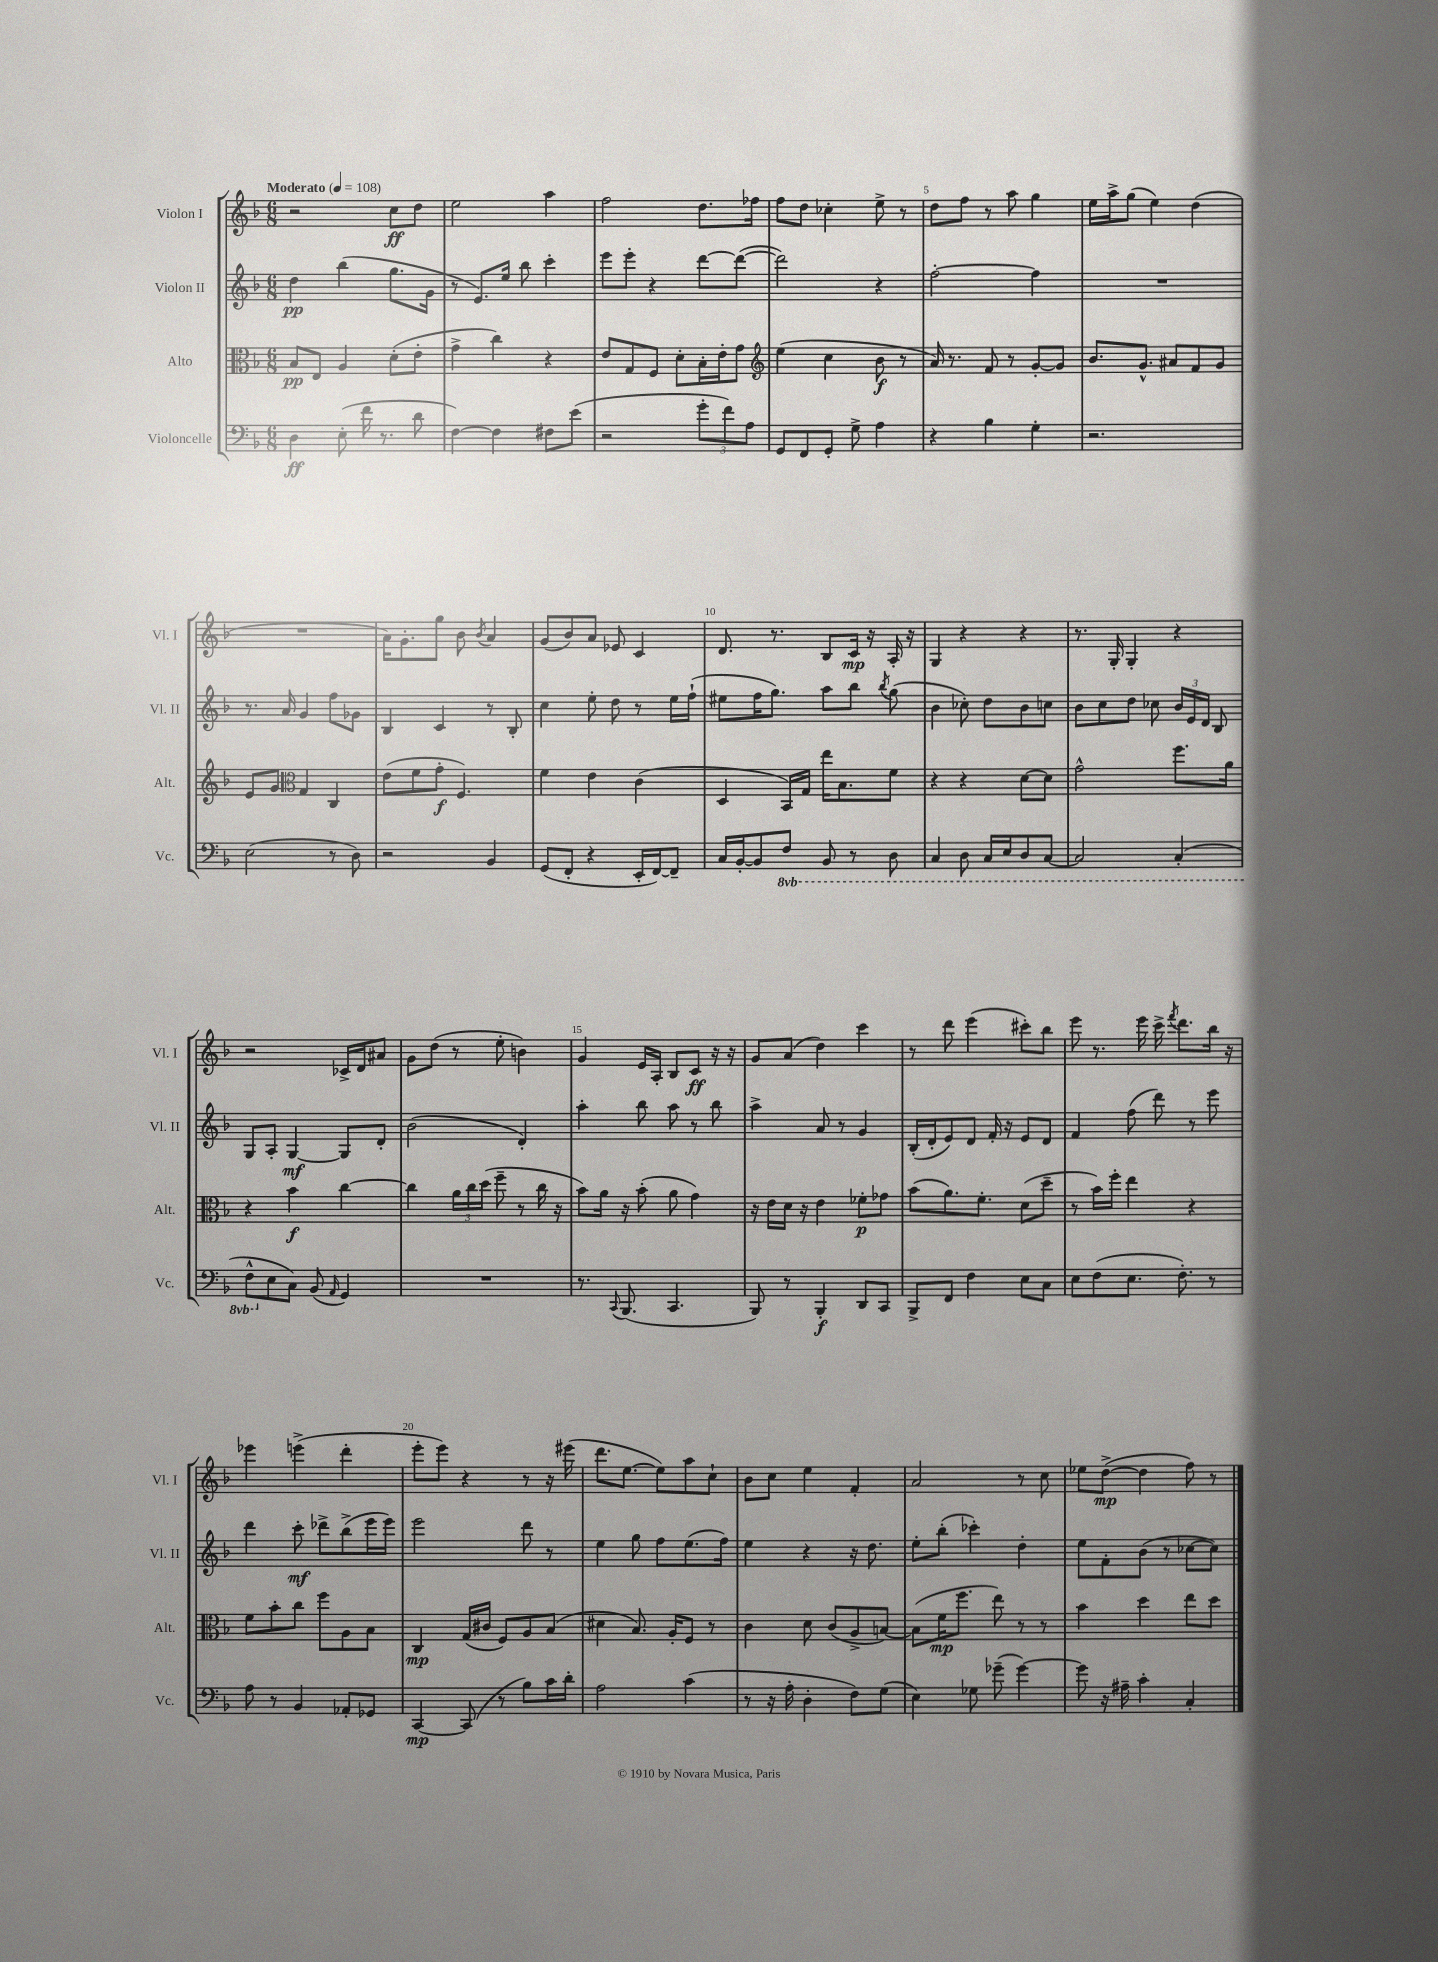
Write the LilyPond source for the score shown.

<<
\new StaffGroup <<
\new Staff = "s0" \with { instrumentName = "Violon I" shortInstrumentName = "Vl. I" } {
    \clef treble \key f \major \numericTimeSignature \time 6/8 \tempo "Moderato" 4 = 108
    \autoBeamOff r2 c''8[\ff d''8] |
    e''2 a''4 |
    f''2 d''8.[ fes''16] |
    f''8[ d''8] ces''4-. e''8-> r8 |
    d''8[ f''8] r8 a''8 g''4 |
    e''16[ a''16-> g''8]( e''4) d''4( |
    R2. |
    a'16[) g'8.-. g''8] bes'8 \acciaccatura { bes'8 } a'4 |
    g'8[( bes'8) a'8] ees'8 c'4 |
    d'8. r8. bes8[ c'16]\mp r16 a16-. r16 |
    g4 r4 r4 |
    r8. g16-. g4-. r4 |
    r2 ces'16[-> d'16 ais'8] |
    g'8[ d''8]( r8 e''8-. b'4) |
    g'4 e'16[ a16]-. bes8[ c'8]\ff r16 r16 |
    g'8[ a'8]( d''4) c'''4 |
    r8 d'''8 e'''4( cis'''8[-.) bes''8] |
    e'''8 r8. e'''16 c'''16-> \acciaccatura { f'''8 } d'''8.[ bes''16] r16 |
    ees'''4 e'''4->( d'''4-. |
    e'''8[-. e'''8]) r4 r8 r16 eis'''16( |
    d'''8.[ e''8.]~ e''8[) a''8 c''8]-! |
    bes'8[ c''8] e''4 f'4-. |
    a'2 r8 c''8 |
    ees''8[ d''8]~->\mp( d''4 f''8) r8 \bar "|." |
}
\new Staff = "s1" \with { instrumentName = "Violon II" shortInstrumentName = "Vl. II" } {
    \clef treble \key f \major \numericTimeSignature \time 6/8
    \autoBeamOff d''4\pp bes''4( g''8.[ g'16] |
    r8 e'8.[) e''16] bes''8 c'''4-. |
    e'''8[ e'''8]-. r4 d'''8[~ d'''8]~( |
    d'''2) r4 |
    f''2~-. f''4 |
    R2. |
    r8. a'16 g'4 f''8[ ges'8] |
    bes4 c'4 r8 bes8-. |
    c''4 e''8-. d''8 r8 e''16[ f''16]-!( |
    eis''8[ f''16 g''8.]) a''8[ bes''8] \acciaccatura { bes''8 } g''8( |
    bes'4 ces''8-.) d''8[ bes'8 c''8] |
    bes'8[ c''8 d''8] ces''8 \tuplet 3/2 { bes'16[ e'16 d'16] } bes8 |
    g8[ a8]-. g4~\mf g8[ d'8]-. |
    bes'2( d'4-.) |
    a''4-. bes''8 a''8 r8 bes''8 |
    a''4-> a'8 r8 g'4 |
    bes16[-.( d'16-. e'8) d'8] f'16-. r16 e'8[ d'8] |
    f'4 f''8( d'''8) r8 e'''8 |
    d'''4 c'''8-.\mf des'''8[-> bes''8->( e'''16 e'''16]) |
    e'''2 d'''8 r8 |
    e''4 g''8 f''8[ e''8.( f''16]) |
    e''4 r4 r16 d''8. |
    e''8[-. bes''8]-.( ces'''4-.) d''4-. |
    e''8[ f'8-. bes'8]( r8 ces''8[~ ces''8]) \bar "|." |
}
\new Staff = "s2" \with { instrumentName = "Alto" shortInstrumentName = "Alt." } {
    \clef alto \key f \major \numericTimeSignature \time 6/8
    \autoBeamOff bes8[\pp e8] a4 d'8[-.( e'8]-. |
    g'4-> c''4) r4 |
    e'8[ g8 f8] d'8[-. bes16-. e'16-. g'8] |
    \clef treble e''4( c''4 bes'8\f r8 |
    a'16) r8. f'8 r8 g'8[~-. g'8] |
    bes'8.[ g'8.]-^ ais'8[ f'8 g'8] |
    e'8[ g'8] \clef alto g4 c4 |
    e'8[( f'8 g'8]-.\f f4.) |
    f'4 e'4 c'4( |
    d4 bes,16[) g16] e''16[ bes8. f'8] |
    r4 r4 d'8[~ d'8] |
    g'2-^ f''8.[ a'16] |
    r4 bes'4\f c''4~ |
    c''4 \tuplet 3/2 { a'16[ c''16 d''16]( } f''8-- r8 c''16 r16 |
    bes'8[) a'16] r16 bes'8-.( a'8 g'4) |
    r16 e'16[ d'16] r16 e'4 fes'8[-.\p ges'8] |
    bes'8[( a'8.) f'8.]-. d'8[( d''8]-- |
    r8 bes'16[) f''16]-. e''4 r4 |
    f'8[ bes'8-. c''8] f''8[ a8 bes8] |
    c4\mp g16[( cis'16] f8[) a8 bes8]( |
    dis'4 bes8.) a16[-. f8] r8 |
    c'4 d'8 c'8[( a8-> b8]~) |
    b8[( f'16\mp f''8.] e''8) r8 r8 |
    bes'4 d''4 e''8[ d''8] \bar "|." |
}
\new Staff = "s3" \with { instrumentName = "Violoncelle" shortInstrumentName = "Vc." } {
    \clef bass \key f \major \numericTimeSignature \time 6/8 \set Staff.ottavationMarkups = #ottavation-simple-ordinals
    \autoBeamOff d4\ff e8-.( f'16 r8. d'8 |
    f4~) f4 fis8[ e'8]( |
    r2 \tuplet 3/2 { g'8[-. f'8) a8] } |
    g,8[ f,8 g,8]-. g8-> a4 |
    r4 bes4 g4-. |
    r2. |
    e2( r8 d8) |
    r2 bes,4 |
    g,8[( f,8]-. r4 e,16[-. f,16~) f,8]-- |
    c16[ bes,16~-. bes,8 \ottava #-1 f,8] bes,,8 r8 d,8 |
    c,4 d,8 c,16[ e,16 d,8 c,8]~ |
    c,2 c,4-.( |
    f,8[-^ \ottava #0 e8 c8]) bes,8( \grace { a,16 } g,4) |
    R2. |
    r8. \appoggiatura { c,8 } bes,,8.( c,4. |
    bes,,8) r8 bes,,4-.\f d,8[ c,8] |
    bes,,8[-> f,8] f4 e8[ c8] |
    e8[ f8( e8.] f8.-.) r8 |
    a8 r8 bes,4 aes,8[-. ges,8] |
    c,4~\mp c,8( r8 bes8[) c'16 d'16]-. |
    a2 c'4( |
    r8 r16 a16-. d4-. f8[) g8]( |
    e4) ges8 ges'8--( ges'4~) |
    ges'8 r16 ais16-- c'4-. c4-. \bar "|." |
}
>>
>>
\layout { \context { \Score \override BarNumber.break-visibility = ##(#f #t #t) barNumberVisibility = #(every-nth-bar-number-visible 5) } }
